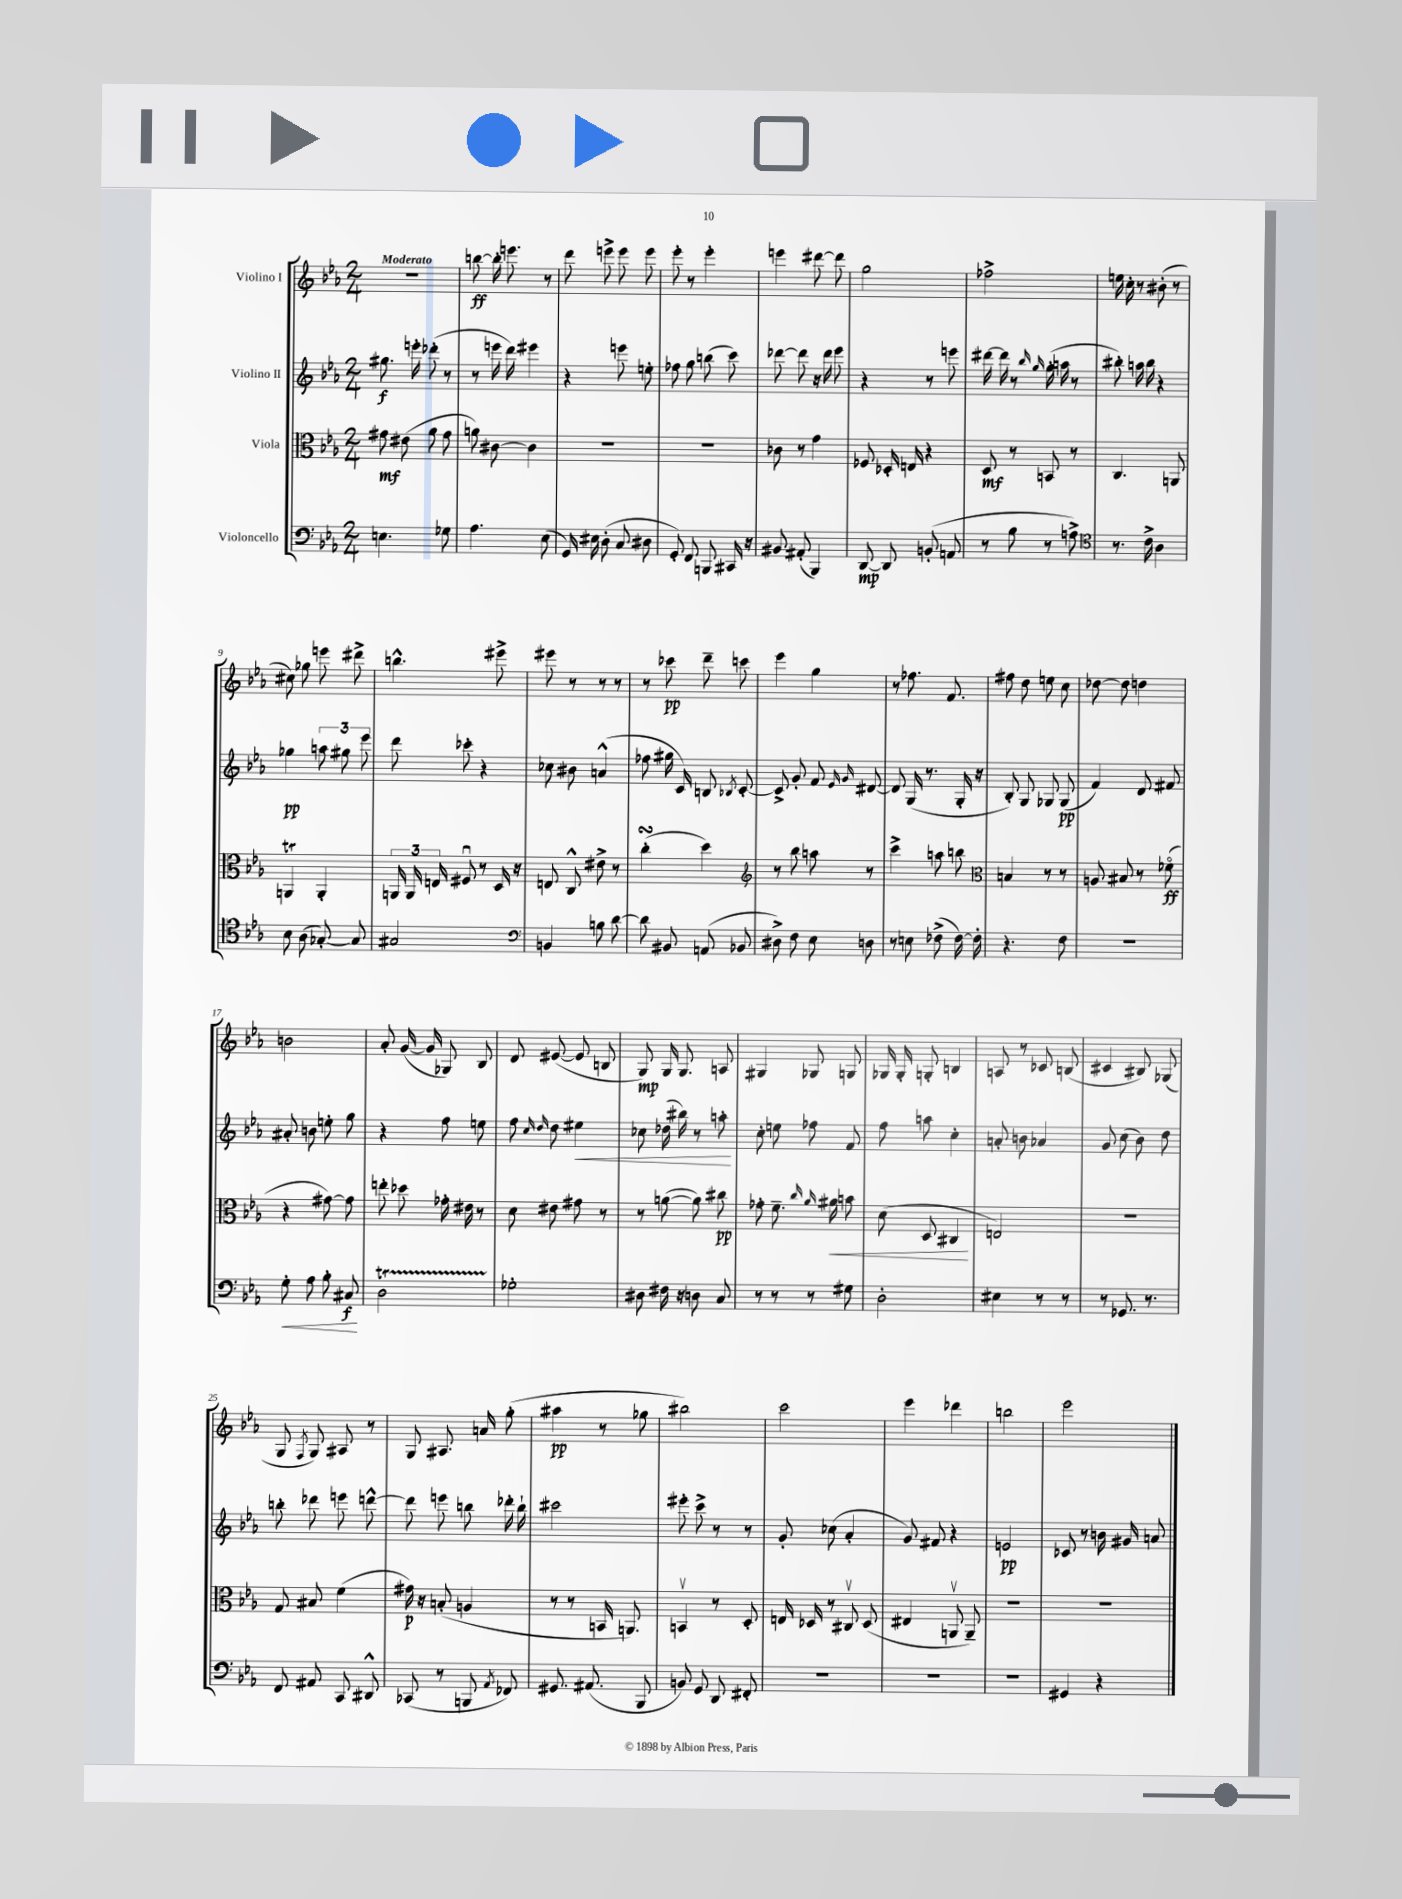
<<
\new StaffGroup <<
\new Staff = "s0" \with { instrumentName = "Violino I" } {
    \clef treble \key ees \major \numericTimeSignature \time 2/4 \tempo "Moderato"
    \autoBeamOff R2 |
    b''8~\ff b''16-. e'''8. r8 |
    d'''8 e'''8-> e'''8 e'''8 |
    ees'''8-. r8 ees'''4-. |
    e'''4 dis'''8~ dis'''8 |
    g''2 |
    fes''2-> |
    e''16 c''16-. r8 bis'8-.( r8 |
    cis''8) ges''8 e'''8 dis'''8-> |
    b''4.-^ eis'''8-> |
    eis'''8 r8 r8 r8 |
    r8 ces'''8\pp d'''8-- c'''8 |
    ees'''4 g''4 |
    r8 fes''8. f'8. |
    fis''8 d''8 e''8 c''8 |
    des''8~ des''8 d''4 |
    b'2 |
    aes'8-. g'16~( g'16 ges8) bes8 |
    d'8 eis'8~( eis'8 b8 |
    g8\mp) g16 g8. a8 |
    gis4 ges8 g8 |
    ges16 ges16-. g8-. b4 |
    a8 r8 ces'8 b8( |
    cis'4 bis8) ges8( |
    g8 \acciaccatura { f8 } g8) ais8 r8 |
    g8 ais8. a'16 g''8-.( |
    ais''4\pp r8 ges''8 |
    bis''2) |
    c'''2 |
    ees'''4 des'''4 |
    b''2 |
    ees'''2 \bar "|." |
}
\new Staff = "s1" \with { instrumentName = "Violino II" } {
    \clef treble \key ees \major \numericTimeSignature \time 2/4
    \autoBeamOff gis''8.\f e'''16-. des'''8-.( r8 |
    r8 e'''16 d'''16) eis'''4 |
    r4 e'''8 e''8-. |
    fes''8 g''8 b''8( c'''8) |
    des'''8~ des'''8 r16 des'''16 ees'''8 |
    r4 r8 e'''8 |
    dis'''16~ dis'''16 r8 \grace { bes''16 g''16 } g''16-.( a''16 r8 |
    bis''8-.) a''16 bis''16 r4 |
    ges''4\pp \tuplet 3/2 { a''8 gis''8 ees'''8 } |
    d'''8 ces'''8-. r4 |
    ces''8 bis'8 a'4-^( |
    fes''8 gis''16 c'16) b8 \acciaccatura { bes8 } c'8~-. |
    c'8-> g'8-. f'8 \grace { ees'16 g'16 } dis'8~ |
    dis'8 g16( r8. g16-. r16 |
    bes8-.) g8 ges8 ges8\pp( |
    f'4) d'8 fis'8 |
    ais'8-. b'8 e''8-. g''8 |
    r4 f''8 e''8 |
    f''8 \grace { c''16 d''16 } d''8 eis''4\< |
    ces''8 des''16( bis''16) r8 a''8-.\! |
    c''8-. e''8 fes''8 f'8 |
    f''8 a''8 c''4-. |
    a'8-. b'8 aes'4 |
    g'8 c''8( bes'8) d''8 |
    b''8-. des'''8 e'''8 d'''8~-^ |
    d'''8 e'''8 b''8 des'''16-. b''16-! |
    cis'''2 |
    eis'''8-. c'''8-> r8 r8 |
    g'8-. ces''8( aes'4-. |
    g'8) fis'8 r4 |
    e'2\pp |
    ces'8 r8 b'16 gis'16 a'8 \bar "|." |
}
\new Staff = "s2" \with { instrumentName = "Viola" } {
    \clef alto \key ees \major \numericTimeSignature \time 2/4
    \autoBeamOff gis'8\mf eis'8( aes'8 gis'8 |
    a'8) cis'8~ cis'4 |
    r2 |
    r2 |
    ces'8 r8 g'4 |
    fes8 des16-. e16 r4 |
    d8\mf r8 b,8 r8 |
    c4. a,8 |
    a,4\trill a,4-. |
    \tuplet 3/2 { a,16 a,16 e16 } fis8\downbow r8 d16 r16 |
    e8 c8-^ eis'8-> r8 |
    c''4-.\turn( d''4) |
    \clef treble r8 bes''8 a''8 r8 |
    c'''4-> a''8 b''8 |
    \clef alto b4 r8 r8 |
    a8 bis8 r8 fes'8\flageolet\ff( |
    r4 gis'8~) gis'8 |
    e''8-. des''8 ges'16-. eis'16 r8 |
    d'8 eis'8 gis'8 r8 |
    r8 a'8~( a'8) cis''8\pp |
    ges'8-. f'8.-- \grace { c''16 aes'16 } ais'16\< b'8 |
    d'8( d8 cis4\! |
    e2) |
    r2 |
    g8 bis8 f'4( |
    gis'16\p) r16 b8-.( a4 |
    r8 r8 b,16 a,8.) |
    b,4\upbow r8 d8-. |
    e16 des16 r8 cis8\upbow des8( |
    eis4 a,8\upbow a,8--) |
    R2 |
    R2 \bar "|." |
}
\new Staff = "s3" \with { instrumentName = "Violoncello" } {
    \clef bass \key ees \major \numericTimeSignature \time 2/4
    \autoBeamOff e4. ges8 |
    aes4. ees8( |
    g,16) eis16 d8-.( c8 dis8 |
    g,8-.) f,8 b,,8 cis,16 r16 |
    bis,8 ais,8-.( bes,,4) |
    d,8~\mp d,8 b,8-.( a,8 |
    r8 bes8 r8 a8->) |
    \clef tenor r8. c'16-> aes4 |
    bes8 aes8( ges8~-.) ges8 |
    gis2 |
    \clef bass b,4 b8 d'8~ |
    d'8 bis,8 a,8( bes,8 |
    dis8->) f8 ees8 d8 |
    r8 e8 fes8->( fes16~) fes16-. |
    r4. f8 |
    r2 |
    g8-.\< aes8 bes8-. cis8\f\! |
    d2\startTrillSpan |
    ges2-.\stopTrillSpan |
    dis8 fis16 r16 d8 c8 |
    r8 r8 r8 gis8 |
    d2-. |
    eis4 r8 r8 |
    r8 ges,8. r8. |
    f,8 ais,8 c,8 dis,8-^ |
    ces,8( r8 b,,8 \acciaccatura { aes,8 } fes,8) |
    gis,8. ais,8.( bes,,8 |
    b,8) g,8 d,8 fis,8-. |
    R2 |
    R2 |
    R2 |
    gis,4 r4 \bar "|." |
}
>>
>>
